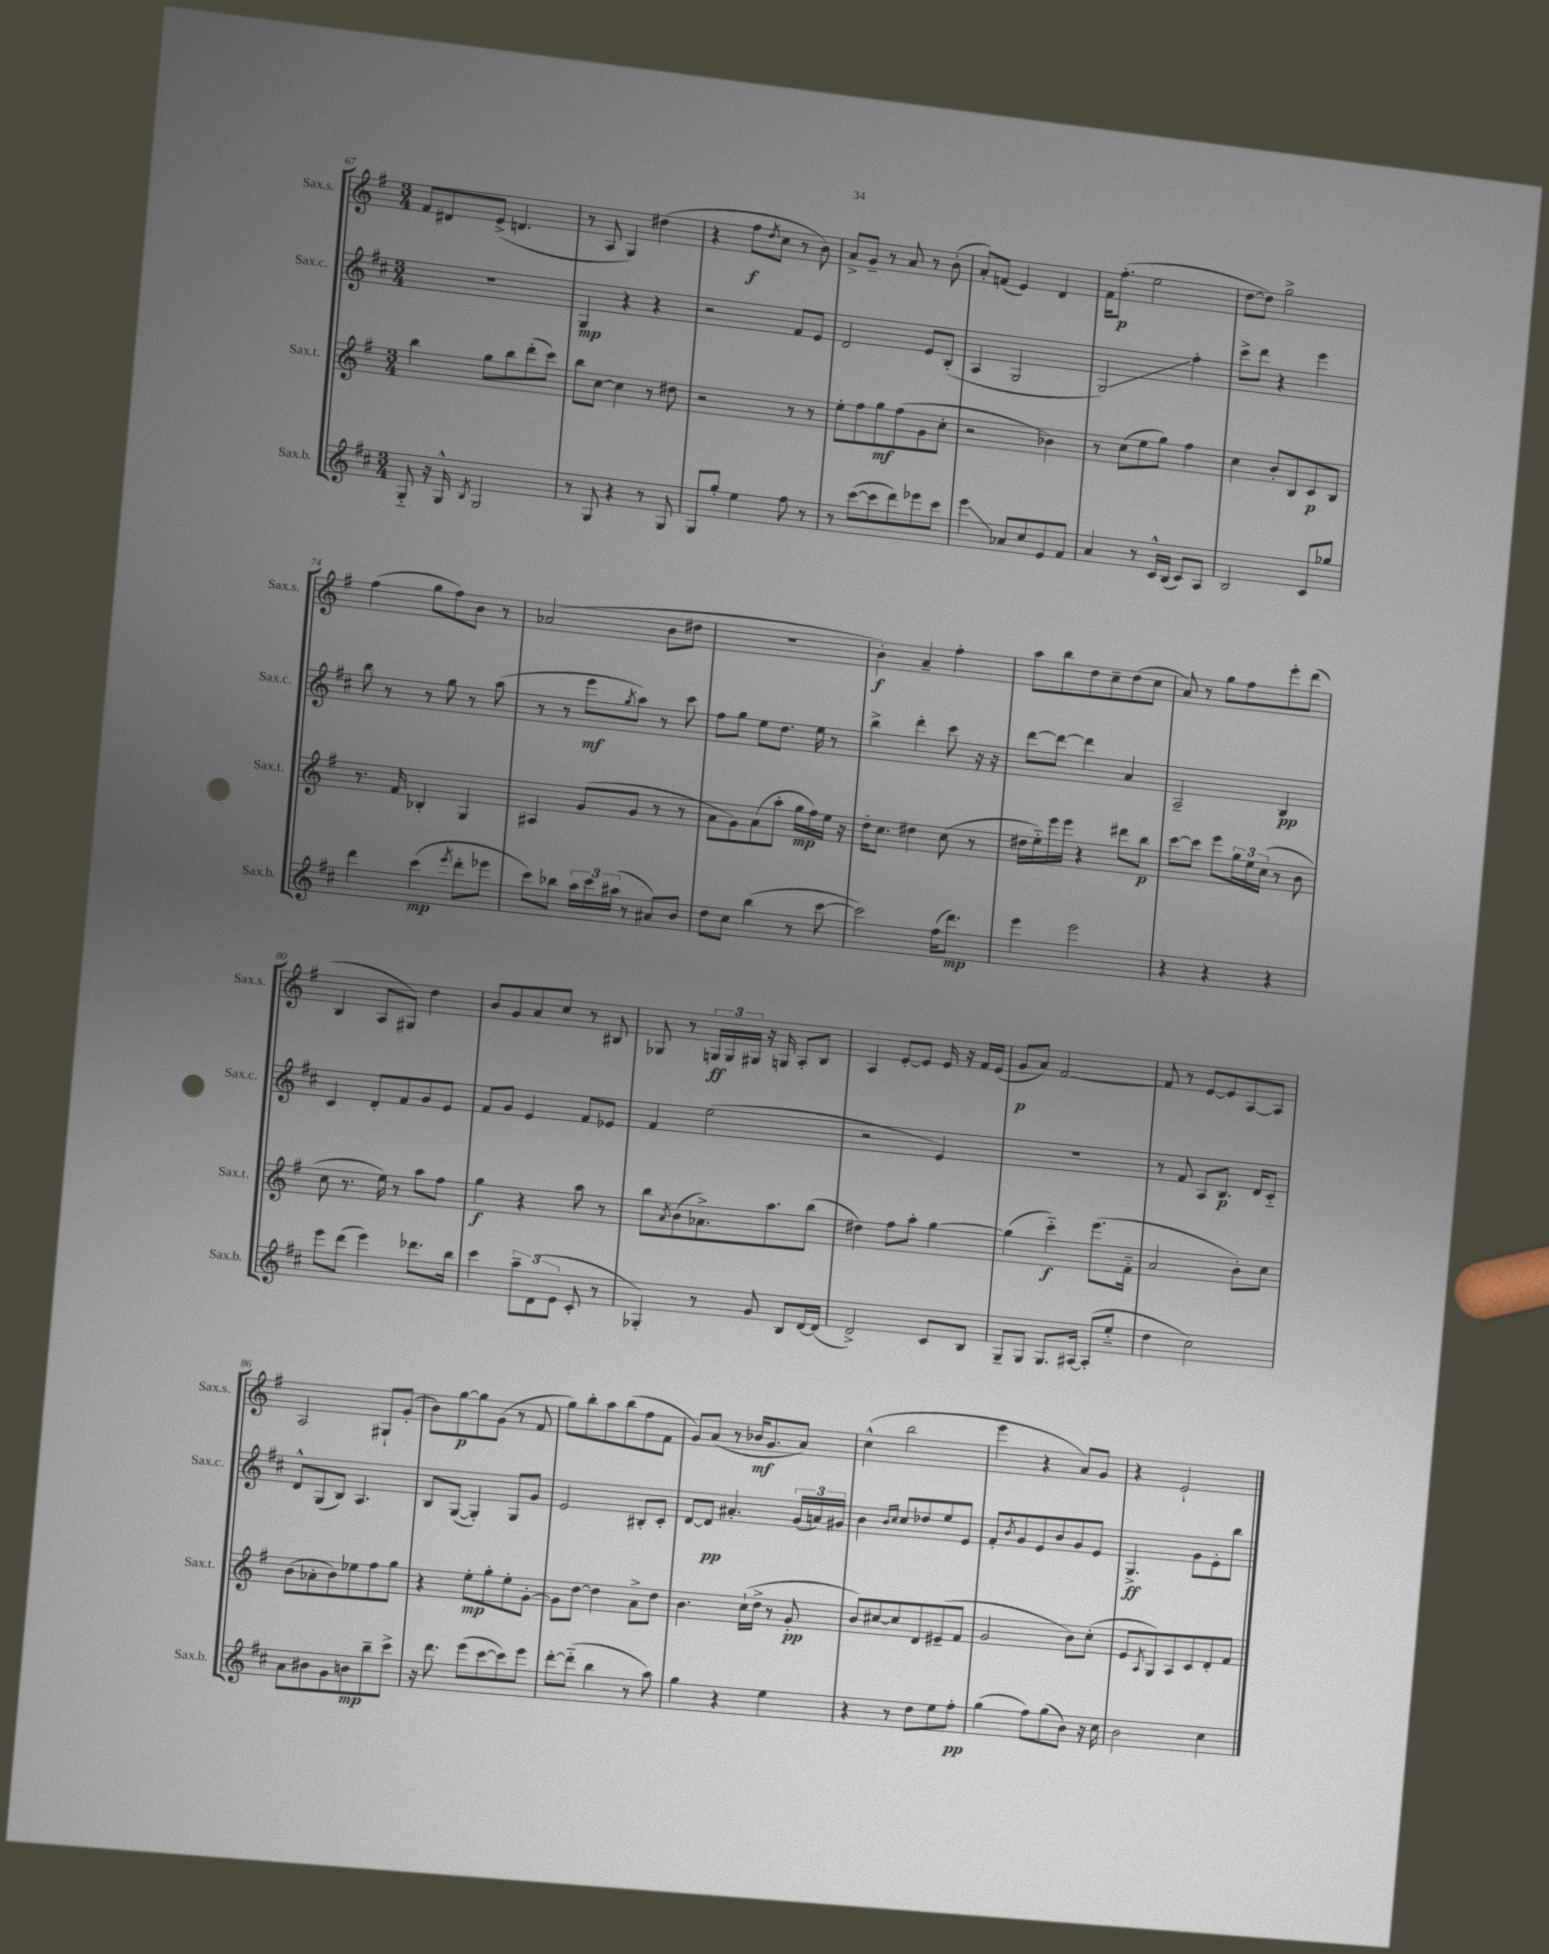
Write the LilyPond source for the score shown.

<<
\new StaffGroup <<
\new Staff = "s0" \with { instrumentName = "Sax.s." shortInstrumentName = "Sax.s." } {
    \clef treble \key g \major \numericTimeSignature \time 3/4
    fis'8 dis'8 e'8->( d'4. |
    r8 a8 g4) dis''4( |
    r4 fis''8\f \acciaccatura { d''8 } c''8 r8 b'8) |
    a'8-> g'8-- r8 a'8 r8 b'8-.( |
    a'8-.) f'8( e'4) d'4 |
    fis'16 fis''8.-.\p( e''2 |
    d''8~ d''8) g''2-> |
    fis''4( g''8 fis''8) b'8 r8 |
    aes'2( b'8 dis''8 |
    R2. |
    b'4-.\f) a'4-- fis''4-. |
    a''8 b''8 d''8 c''8-- d''8( c''8 |
    a'8) r8 g''8 fis''8 e'''8-. d'''8( |
    b4 a8 gis8) d''4 |
    b'8 g'8 a'8 c''8 r8 bis8 |
    ges8 r8 \tuplet 3/2 { g16\ff g16 gis16 } r16 g16 a8-. b8 |
    a4 e'8~-. e'8 e'16 r16 fis'16 e'16( |
    g'8\p a'8) fis'2~ |
    fis'8 r8 e'8~ e'8 a8~ a8 |
    a2 gis8-! g'8-.( |
    b'8) g''8~\p g''8 g'8( r8 fis'8 |
    g''8) b''8-. a''8 b''8( fis''8 fis'8 |
    g'8) a'8( r8 bes'16\mf g'8. a'8) |
    c''4-^( b''2 |
    e'''4 r4 a'8) g'8 |
    r4 e'2-! \bar "|." |
}
\new Staff = "s1" \with { instrumentName = "Sax.c." shortInstrumentName = "Sax.c." } {
    \clef treble \key d \major \numericTimeSignature \time 3/4
    R2. |
    g4\mp r4 r4 |
    r2 fis'8 e'8 |
    d'2 e'8 b8-.( |
    a4 g2 |
    g2\glissando) fis''4-. |
    cis'''8-> d'''8 r4 e'''4 |
    b''8 r8 r8 g''8 r8 a''8( |
    r8 r8 e'''8\mf \acciaccatura { g''8 } a''8) r8 cis'''8 |
    fis''8 g''8 e''8 d''8. e''16 r8 |
    b''4-> d'''4-. cis'''8 r16 r16 |
    d'''8~ d'''8~ d'''4 a'4 |
    a2-- b4\pp |
    cis'4 d'8-. fis'8 g'8 e'8 |
    fis'8 g'8 e'4 fis'8 ees'8 |
    fis'4 e''2( |
    r2 e'4) |
    R2. |
    r8 fis'8 a8 b8.\p d'16 cis'8-_ |
    d'8-^ g8( b8) a4. |
    b8 g8~( g4-.) g8 g'8 |
    e'2 bis8-. cis'8-. |
    d'8~ d'8\pp ais'4.-. \tuplet 3/2 { g'16( a'16) gis'16 } |
    b'4 \grace { b'16 cis''16 } cis''8 des''8 e''8 e'8 |
    fis'8-. \acciaccatura { b'8 } g'8 e'8 b'8 g'8 e'8 |
    g4.->\ff g'8 e'8-. b''8 \bar "|." |
}
\new Staff = "s2" \with { instrumentName = "Sax.t." shortInstrumentName = "Sax.t." } {
    \clef treble \key g \major \numericTimeSignature \time 3/4
    b''4 g''8 b''8 d'''8-.( c'''8) |
    b''8 c''8~ c''4 r8 dis''8 |
    r2 r8 r8 |
    e''8-. fis''8 g''8\mf fis''8( g'8 c''8-. |
    r2 bes'4) |
    r8 c''8( e''8 g''8) fis''4 |
    c''4 b'8-. b8 c'8\p b8 |
    r8. fis'16 bes4-. g4 |
    ais4 g'8( g'8 r8 r8 |
    a'8 g'8) a'8( a''8-. g''16\mp fis''16) e''16 r16 |
    d''16-. c''8. dis''4 c''8( r8 |
    dis''16 e''16-_) e'''16 e'''16 r4 dis'''8 b''8\p |
    c'''8~ c'''8 e'''8 \tuplet 3/2 { g''16 e''16 c''16( } r8 b'8 |
    c''8 r8. e''16) r8 a''8 fis''8 |
    g''4\f r4 a''8 r8 |
    b''8 \acciaccatura { a'8 } b'8( aes'8.->) a''8. b''8( |
    dis''4) fis''8 a''8-. g''4~ |
    g''4( c'''4-_\f) e'''8.( fis'16-_ |
    a'2 b'8-.) c''8 |
    b'8( aes'8-. b'8) ees''8 fis''8 g''8 |
    r4 e''8-.\mp g''8-. e''8-. g'8~-. |
    g'8 d''8~ d''4 a'8-> d''8 |
    b'4. c''16-!( d''16-> r8 g'8-.\pp |
    b'8) cis''8~ cis''8 d'8 eis'8--( fis'8 |
    g'2 b'8) c''8-.( |
    e'8 \acciaccatura { a8 } g8) a8 c'8 d'8-. fis'8 \bar "|." |
}
\new Staff = "s3" \with { instrumentName = "Sax.b." shortInstrumentName = "Sax.b." } {
    \clef treble \key d \major \numericTimeSignature \time 3/4
    g8-_ r16 g16-^ \acciaccatura { b8 } g2 |
    r8 g8 r4 r8 g8 |
    g8 g''8-. e''4 fis''8 r8 |
    r8 cis'''8~( cis'''8 d'''8) ees'''8 cis'''8 |
    e'''4\glissando aes'8 cis''8 e'8 fis'8 |
    a'4 r8 cis'16-^ b16( cis'8) a8 |
    b2 cis'8 ges''8 |
    d'''4 cis'''4\mp( \acciaccatura { e'''8 } d'''8-. ees'''8 |
    cis'''8) bes''8 \tuplet 3/2 { a''16 cis'''16 ais''16( } r8 ais'8) b'8 |
    d''8 cis''8 b''4( r8 cis'''8~ |
    cis'''2) fis''16( d'''8.\mp) |
    e'''4 e'''2 |
    r4 r4 r4 |
    e'''8 d'''8( e'''4) des'''8. b''16 |
    cis'''4 \tuplet 3/2 { a''8-- d'8( e'8 } cis'8-. r8 |
    ges4-.) r8 g'8 b8 d'16~ d'16( |
    d'2->) cis'8 b8 |
    g8-- g8 g8. ais16~ ais8-.( e''8-_ |
    d''4 cis''2) |
    a'8 bis'8 g'8 b'8\mp b''8-- cis'''8-> |
    r16 d'''8. e'''8( cis'''8~ cis'''8) e'''8 |
    d'''8~-. d'''8-_( b''4 r8 a''8) |
    g''4 r4 e''4 |
    r4 r8 d''8 e''8 fis''8-.\pp |
    g''4( fis''8) g''8( b'8) r16 cis''16 |
    b'2 cis''4 \bar "|." |
}
>>
>>
\layout { \context { \Score currentBarNumber = #67 } }
